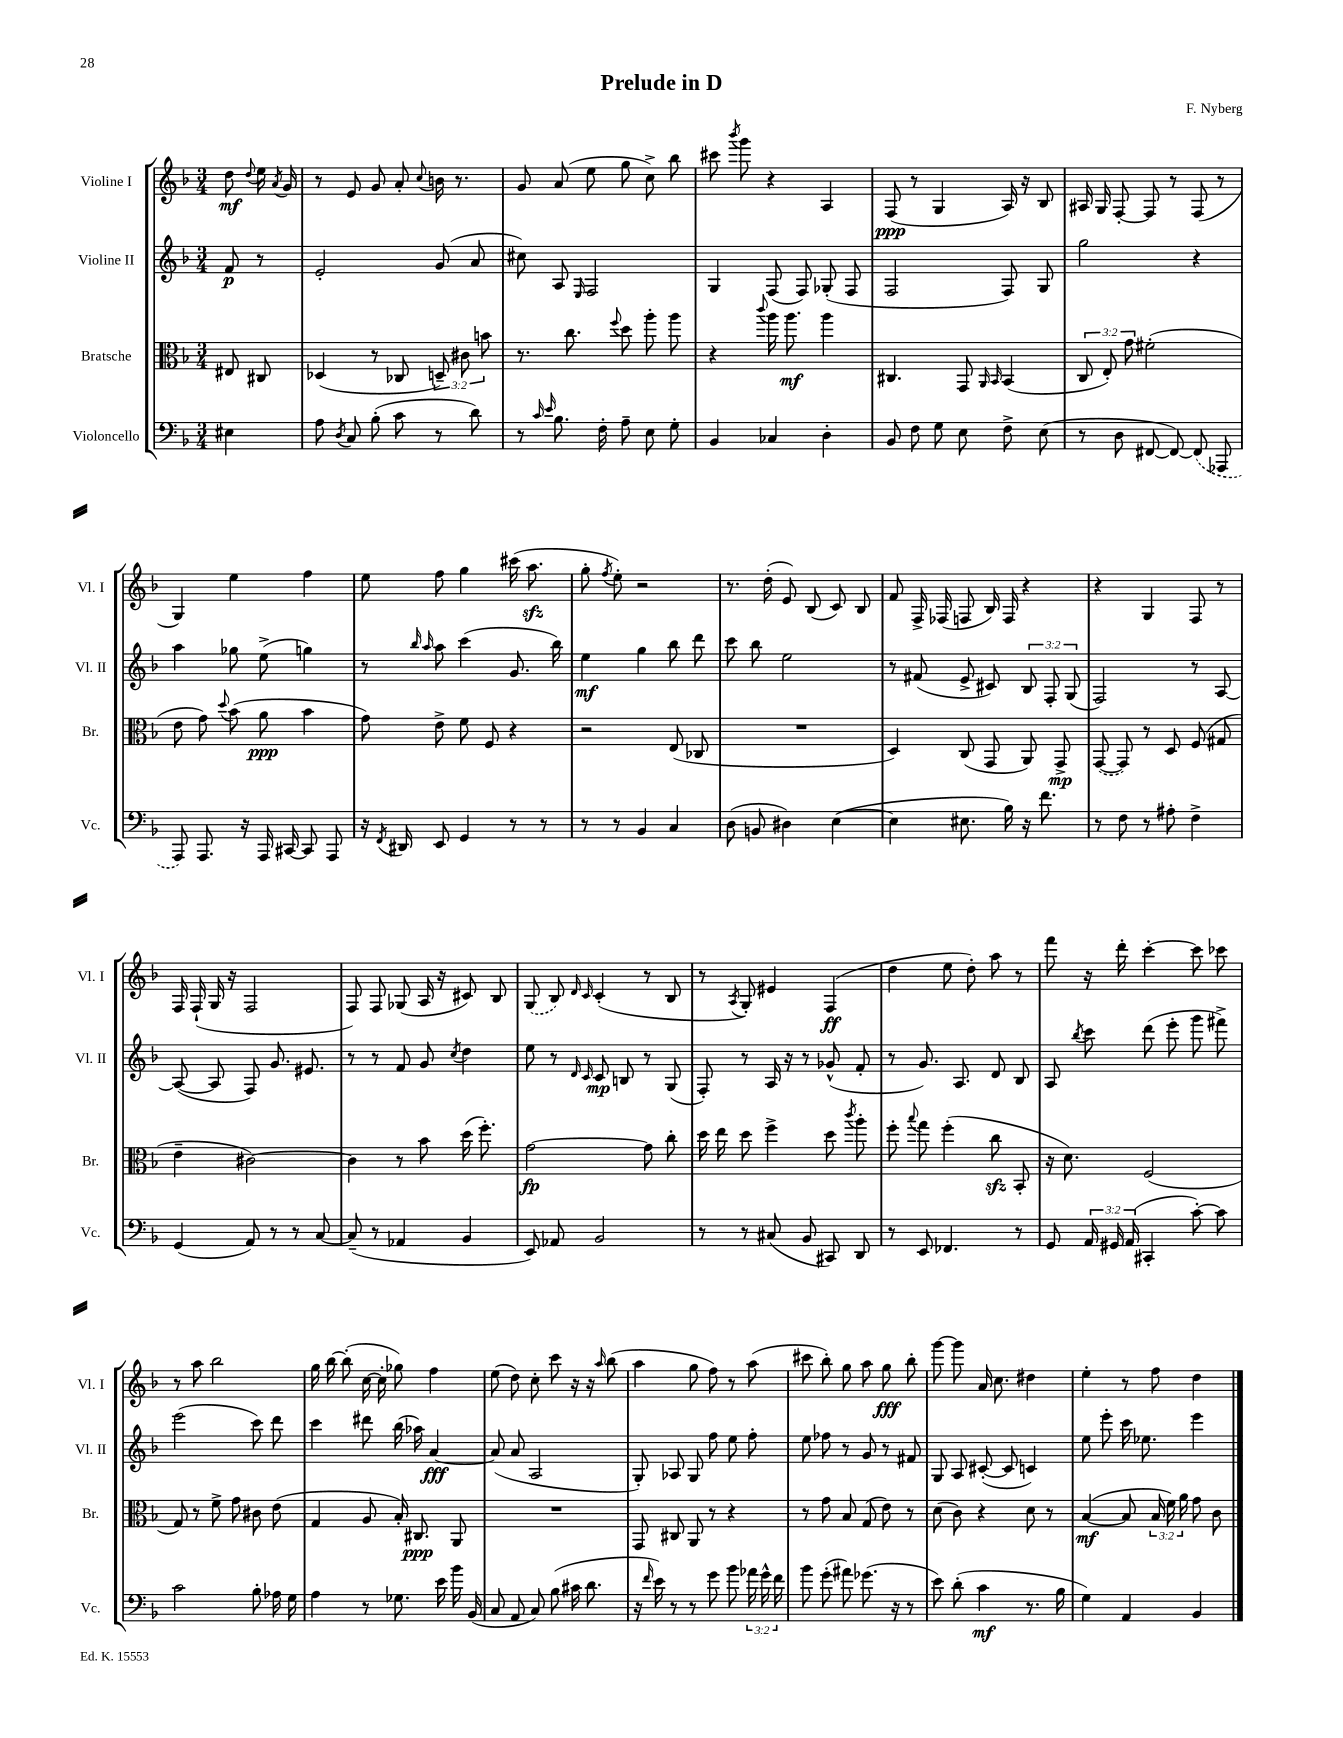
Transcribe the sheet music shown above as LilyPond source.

\header { title = "Prelude in D" composer = "F. Nyberg" }
<<
\new StaffGroup <<
\new Staff = "s0" \with { instrumentName = "Violine I" shortInstrumentName = "Vl. I" } {
    \clef treble \key f \major \numericTimeSignature \time 3/4 \partial 4
    \autoBeamOff d''8\mf \appoggiatura { d''8 } e''16 \acciaccatura { a'8 } g'16 |
    r8 e'8 g'8 a'8-. \appoggiatura { c''8 } b'16 r8. |
    g'8 a'8( e''8 g''8 c''8->) bes''8 |
    cis'''8 \acciaccatura { bes'''8 } g'''8 r4 a4 |
    f8\ppp( r8 g4 a16) r16 bes8 |
    ais16 g16 f8~-. f8 r8 f8( r8 |
    g4) e''4 f''4 |
    e''8 f''8 g''4 cis'''16( a''8.\sfz |
    g''8-. \acciaccatura { f''8 } e''8-.) r2 |
    r8. d''16-.( e'8) bes8( c'8) bes8 |
    f'8 f16-> fes16( f8 bes16) f16 r4 |
    r4 g4 f8 r8 |
    f16 f16-!( g16 r16 f2 |
    f8) f8 ges8( a16 r16 cis'8) bes8 |
    \once \slurDashed g8( bes8) \grace { d'16 c'16 } c'4-.( r8 bes8 |
    r8 \acciaccatura { a8 } g8-.) eis'4 f4\ff( |
    d''4 e''8 d''8-.) a''8 r8 |
    f'''8 r16 d'''16-. c'''4~-. c'''8 ces'''8 |
    r8 a''8 bes''2 |
    g''16 bes''16~ bes''8-.( c''16~ c''16-. ges''8) f''4 |
    e''8( d''8) c''8-. c'''8 r16 r16 \grace { a''16 } bes''8( |
    a''4 g''8 f''8) r8 a''8( |
    cis'''8 bes''8-.) g''8 a''8 g''8\fff bes''8-. |
    g'''8~ g'''8 a'16 c''8. dis''4 |
    e''4-. r8 f''8 d''4 \bar "|." |
}
\new Staff = "s1" \with { instrumentName = "Violine II" shortInstrumentName = "Vl. II" } {
    \clef treble \key f \major \numericTimeSignature \time 3/4 \override Staff.TupletNumber.text = #tuplet-number::calc-fraction-text \partial 4
    \autoBeamOff f'8\p r8 |
    e'2-. g'8( a'8 |
    cis''8) a8 \grace { e16 } f2 |
    g4 f8( f8) ges8-.( f8 |
    f2 f8) g8 |
    g''2 r4 |
    a''4 ges''8 e''8->( g''4) |
    r8 \grace { bes''16 a''16 } a''8 c'''4( g'8. bes''16) |
    e''4\mf g''4 bes''8 d'''8 |
    c'''8 bes''8 e''2 |
    r8 fis'8( e'8-> cis'8) \tuplet 3/2 { bes8 f8-. g8( } |
    f2) r8 a8~ |
    a8~( a8 f8) g'8. eis'8. |
    r8 r8 f'8 g'8 \acciaccatura { c''8 } d''4 |
    e''8 r8 \grace { d'16 c'16 } c'8\mp b8 r8 g8( |
    f8-.) r8 a16 r16 r8 ges'8-^( f'8-. |
    r8 g'8.) a8. d'8 bes8 |
    a8 \acciaccatura { bes''8 } c'''8 d'''8( e'''8-. g'''8 fis'''8->) |
    e'''2( c'''8) d'''8 |
    c'''4 dis'''8 bes''16( aes''16) a'4~\fff |
    a'8( a'8 a2 |
    g8-.) aes8 g8 f''8 e''8 f''8-. |
    e''8 fes''8 r8 g'8 r8 fis'8 |
    g8 a8 cis'8~-.( cis'8 c'4) |
    e''8 e'''8-. c'''16 ees''8. e'''4 \bar "|." |
}
\new Staff = "s2" \with { instrumentName = "Bratsche" shortInstrumentName = "Br." } {
    \clef alto \key f \major \numericTimeSignature \time 3/4 \override Staff.TupletNumber.text = #tuplet-number::calc-fraction-text \partial 4
    \autoBeamOff eis8 cis8 |
    des4( r8 ces8 \tuplet 3/2 { d8--) cis'8 b'8 } |
    r8. c''8. \appoggiatura { f''8 } d''8 a''8-. a''8 |
    r4 \appoggiatura { c'''8 } a''16 a''8.\mf a''4 |
    cis4. g,8 \grace { a,16 bes,16 } bes,4( |
    \tuplet 3/2 { c8 e8-.) g'8 } fis'2-.( |
    e'8 g'8) \appoggiatura { d''8 } bes'8( a'8\ppp bes'4 |
    g'8) e'8-> f'8 f8 r4 |
    r2 e8( ces8 |
    R2. |
    d4) c8( g,8 a,8) g,8->\mp |
    \once \slurDashed g,8~( g,8) r8 d8 f8( gis8 |
    e'4-- cis'2~) |
    cis'4 r8 bes'8 d''16( f''8.-.) |
    g'2~\fp g'8 c''8-. |
    d''16 e''16 d''8 f''4-> d''8 \acciaccatura { c'''8 } a''8-. |
    f''8-. \appoggiatura { bes''8 } g''8 f''4-.( c''8\sfz bes,8-. |
    r16 d'8.) f2( |
    g8) r8 f'8-> g'8 cis'8 e'8( |
    g4 a8 bes16-.) cis8.\ppp a,8 |
    R2. |
    g,8 cis8 a,8 r8 r4 |
    r8 g'8 bes8 g8( e'8) r8 |
    d'8( c'8) r4 d'8 r8 |
    bes4~\mf( bes8 \tuplet 3/2 { bes16 f'16) a'16 } g'8 c'8 \bar "|." |
}
\new Staff = "s3" \with { instrumentName = "Violoncello" shortInstrumentName = "Vc." } {
    \clef bass \key f \major \numericTimeSignature \time 3/4 \override Staff.TupletNumber.text = #tuplet-number::calc-fraction-text \partial 4
    \autoBeamOff eis4 |
    a8 \acciaccatura { d8 } c8 bes8-.( c'8 r8 d'8) |
    r8 \grace { c'16 e'16 } bes8. f16-. a8-- e8 g8-. |
    bes,4 ces4 d4-. |
    bes,8 f8 g8 e8 f8-> e8( |
    r8 d8 fis,8~ fis,8~) \once \slurDashed fis,8( aes,,8 |
    a,,8) a,,8. r16 a,,16 cis,16~ cis,8 a,,8 |
    r16 \acciaccatura { f,8 } dis,16 e,8 g,4 r8 r8 |
    r8 r8 bes,4 c4 |
    d8( b,8 dis4) e4~( |
    e4 eis8. bes16) r16 f'8. |
    r8 f8 r8 ais8-. f4-> |
    g,4( a,8) r8 r8 c8~ |
    c8--( r8 aes,4 bes,4 |
    e,8) aes,8 bes,2 |
    r8 r8 cis8( bes,8 cis,8) d,8 |
    r8 e,8 fes,4. r8 |
    g,8 \tuplet 3/2 { a,16 gis,16 a,16( } cis,4-. c'8~-.) c'8 |
    c'2 bes8-. aes16 g16 |
    a4 r8 ges8. e'16 bes'16 bes,16( |
    c8 a,8 c8) bes8( cis'16 d'8. |
    r16 \grace { f'16 } e'16) r8 r8 g'8 bes'8 \tuplet 3/2 { aes'16 g'16-^ f'16 } |
    bes'8 g'8-.( ais'8) ges'8.( r16 r8 |
    e'8) d'8-.( c'4\mf r8. bes16 |
    g4) a,4 bes,4 \bar "|." |
}
>>
>>
\layout { \context { \Score \remove "Bar_number_engraver" } }
